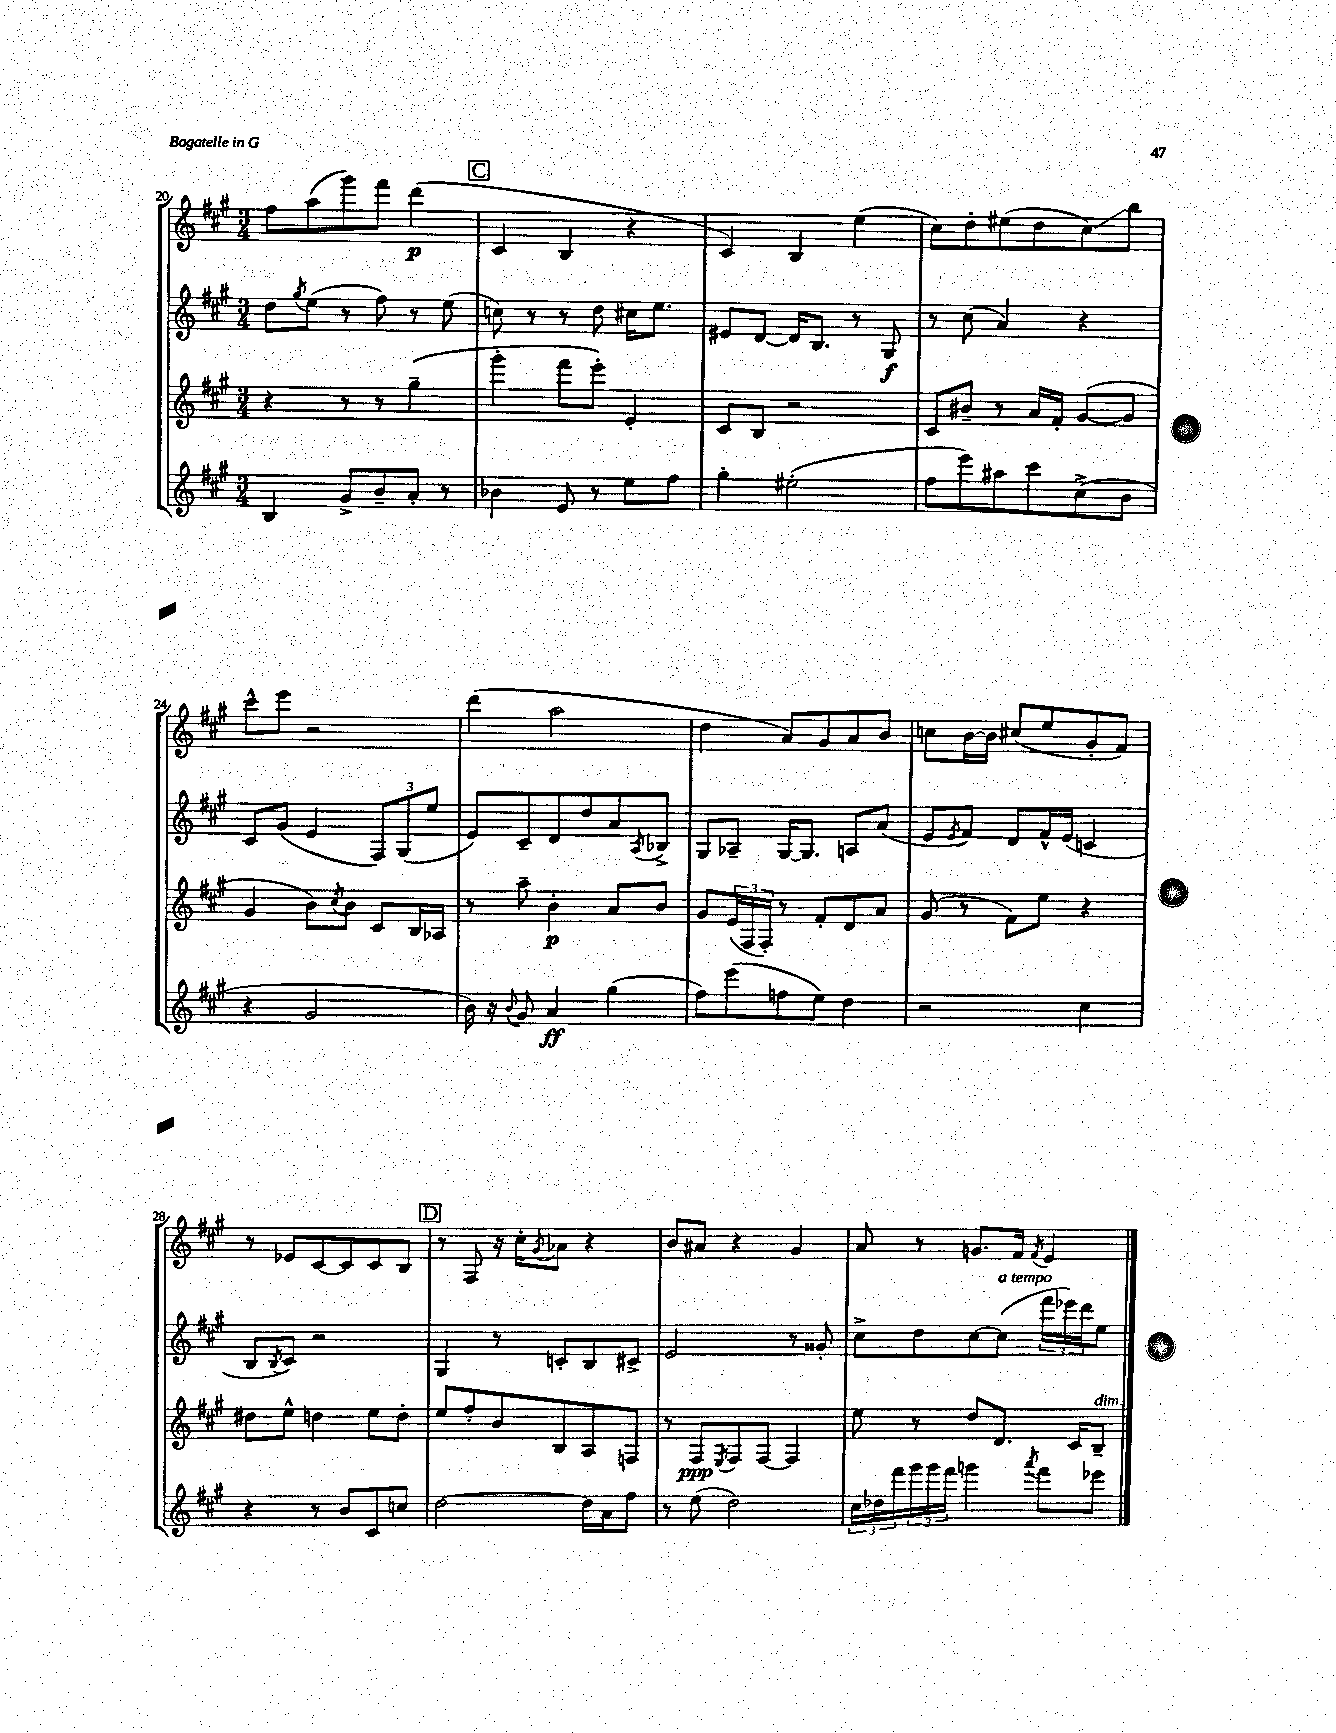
<<
\new StaffGroup <<
\new Staff = "s0" {
    \clef treble \key a \major \numericTimeSignature \time 3/4
    fis''8 a''8( gis'''8) fis'''8 d'''4\p( |
    \mark \markup { \box "C" } cis'4 b4 r4 |
    cis'4) b4 e''4( |
    cis''8) d''8-. eis''8( d''8 cis''8\glissando) b''8 |
    cis'''8-^ e'''8 r2 |
    d'''4( a''2 |
    d''4 a'8) gis'8 a'8 b'8 |
    c''8 b'16~ b'16 cis''8( e''8 gis'8-. fis'8) |
    r8 ees'8 cis'8~ cis'8 cis'8 b8 |
    \mark \markup { \box "D" } r8 fis8 r16 cis''16-. \acciaccatura { gis'8 } aes'8 r4 |
    b'8 ais'8 r4 gis'4 |
    a'8 r8 g'8. fis'16 \acciaccatura { fis'8 } e'4 \bar "|." |
}
\new Staff = "s1" {
    \clef treble \key a \major \numericTimeSignature \time 3/4
    d''8 \acciaccatura { gis''8 } e''8( r8 fis''8) r8 e''8( |
    \mark \markup { \box "C" } c''8) r8 r8 d''8 cis''16 e''8. |
    eis'8 d'8~ d'16 b8. r8 gis8\f |
    r8 cis''8( a'4) r4 |
    cis'8 gis'8( e'4 \tuplet 3/2 { fis8) gis8( e''8 } |
    e'8) cis'8-- d'8 d''8 a'8 \acciaccatura { a8 } bes8-> |
    gis8 aes8-- gis16~ gis8. a8 a'8( |
    e'8 \acciaccatura { e'8 } fis'8) d'8 fis'16-^ e'16( c'4 |
    b8 \acciaccatura { b8 } cis'8) r2 |
    \mark \markup { \box "D" } gis4 r8 c'8-. b8 cis'8-> |
    e'2 r8 gisis'8-. |
    cis''8-> d''8 cis''8~ cis''8^\markup { \italic "a tempo" }( \tuplet 3/2 { fis'''16 ees'''16) d'''16 } e''8 \bar "|." |
}
\new Staff = "s2" {
    \clef treble \key a \major \numericTimeSignature \time 3/4
    r4 r8 r8 gis''4--( |
    \mark \markup { \box "C" } gis'''4-. fis'''8 e'''8-.) e'4-. |
    cis'8 b8 r2 |
    cis'8 bis'8-- r8 a'16 fis'16-. gis'8~( gis'8 |
    gis'4 b'8) \acciaccatura { cis''8 } b'8 cis'8 b16 aes16 |
    r8 a''8-- b'4-.\p a'8 b'8 |
    gis'8 \tuplet 3/2 { e'16( fis16 fis16-.) } r8 fis'8-. d'8 a'8 |
    gis'8( r8 fis'8) e''8 r4 |
    dis''8 e''8-^ d''4 e''8 d''8-. |
    \mark \markup { \box "D" } e''8 fis''8-. b'8 b8 a8 f8 |
    r8 fis8\ppp \acciaccatura { e8 } fis8 fis8~ fis4 |
    e''8 r8 d''8 d'8. cis'16 b8--^\markup { \italic "dim." } \bar "|." |
}
\new Staff = "s3" {
    \clef treble \key a \major \numericTimeSignature \time 3/4
    b4 gis'8-> b'8-- a'8-. r8 |
    \mark \markup { \box "C" } bes'4 e'8 r8 e''8 fis''8 |
    gis''4-. eis''2-.( |
    fis''8 e'''8) ais''8 cis'''8 cis''8->( b'8 |
    r4 gis'2 |
    b'16) r16 \appoggiatura { b'8 } gis'8 a'4\ff gis''4( |
    fis''8) e'''8( f''8 e''8) d''4 |
    r2 cis''4 |
    r4 r8 b'8 cis'8 c''8 |
    \mark \markup { \box "D" } d''2~ d''16 a'16 fis''8 |
    r8 e''8( d''2) |
    \tuplet 3/2 { cis''16 des''16 fis'''16 } \tuplet 3/2 { gis'''16 gis'''16 fis'''16 } g'''4 \acciaccatura { a'''8 } fis'''8 ees'''8 \bar "|." |
}
>>
>>
\layout { \context { \Score currentBarNumber = #20 } }
